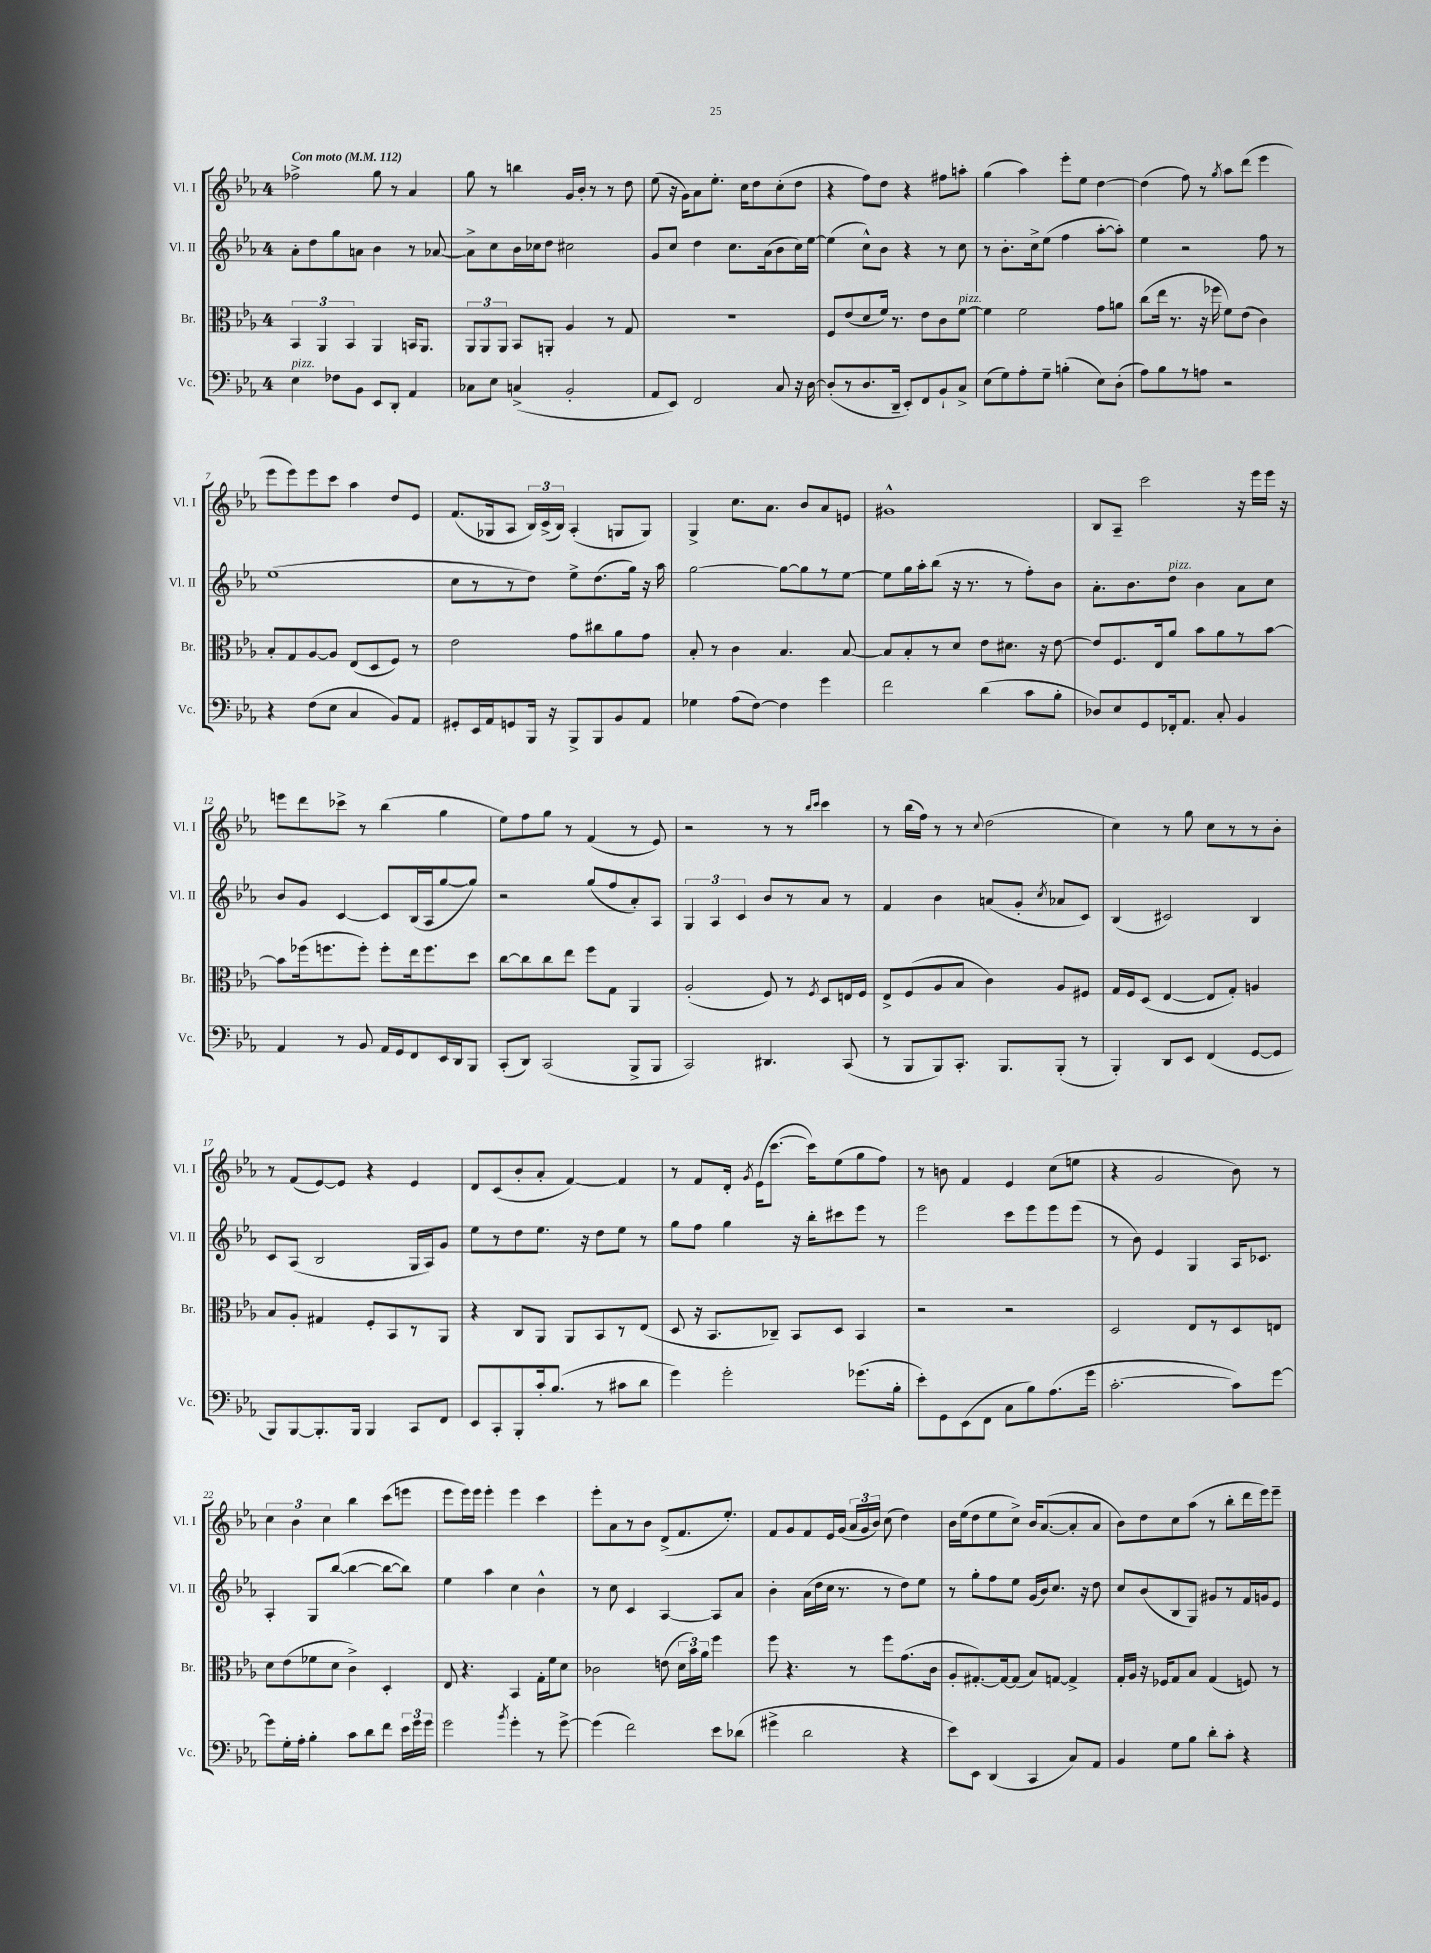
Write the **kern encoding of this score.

**kern	**kern	**kern	**kern
*part4	*part3	*part2	*part1
*staff4	*staff3	*staff2	*staff1
*I"Vc.	*I"Br.	*I"Vl. II	*I"Vl. I
*I'Vc.	*I'Br.	*I'Vl. II	*I'Vl. I
*clefF4	*clefC3	*clefG2	*clefG2
*k[b-e-a-]	*k[b-e-a-]	*k[b-e-a-]	*k[b-e-a-]
*M4/4	*M4/4	*M4/4	*M4/4
*MM112	*MM112	*MM112	*MM112
=1	=1	=1	=1
!	!	!	!LO:TX:a:B:t=Con moto
!LO:TX:a:i:t=pizz.	!	!	!
4E-\	6BB-/	8a-'\L	2ff-X^\
.	.	8dd\	.
.	6AA-/	.	.
8F-X\L	.	8gg\	.
.	6BB-/	.	.
8BB-\J	.	8an\J	.
8EE-/L	4AA-/	4b-\	8gg\
8DD'/J	.	.	8r
4AA-/	16BBn/KL	8r	4a-/
.	8.AA-/J	.	.
.	.	[8a-X/	.
=2	=2	=2	=2
8C-X\L	12AA-/L	8a-^\L]	8gg\
.	12AA-/	.	.
8E-\J	.	8cc\	8r
.	12AA-/J	.	.
(4Cn^/	8BB-/L	16b-\L	4bbn\
.	.	16cc-X\J	.
.	8AAn'/J	8dd\J	.
2BB-'/	4A-/	2cc#X\	16g/LL
.	.	.	16b-'/JJ
.	.	.	8r
.	8r	.	8r
.	8G/	.	8dd\
=3	=3	=3	=3
8AA-/L	1r	8g/L	(8ee-\
8EE-/J)	.	8cc/J	16r
.	.	.	16g\KL)
2FF/	.	4dd\	8a-\
.	.	.	8.ee-'\J
.	.	8.cc\L	.
.	.	.	16cc\KL
.	.	.	8dd\
.	.	(16a-\k	.
8C/	.	8b-\	(8cc'\
16r	.	16cc\L)	8dd\J
[16D\	.	[16ee-\JJ	.
=4	=4	=4	=4
(8D'/L]	8F/L	(4ee-\]	4r
8r	(8e-/	.	.
8.D/	8d/	8cc^^\L)	8ff\L)
.	16f/Jk)	8b-\J	8dd\J
16DD~/Jk	8.r	.	.
8EE-'/L)	.	4r	4r
8FF/	8e-\L	.	.
8BB-`/	8c\	8r	8ff#X\L
!	!LO:TX:a:i:t=pizz.	!	!
8C^/J	[8f\J	8cc\	8aan'\J
=5	=5	=5	=5
(8E-\L	4f\]	8r	(4gg\
8G\)	.	8.b-'\L	.
8A-'\	2f\	.	4aa-\)
.	.	16cc^\k	.
8G~\J	.	(8ee-\J	.
(4Bn'\	.	4ff\	8eee-'\L
.	.	.	8ee-\J
8E-\L)	8g\L	[8aa-'\L	[4dd\
(8D'\J	8an\J	8aa-'\J])	.
=6	=6	=6	=6
8A-\L)	(8cc\L	4ee-\	(4dd\]
8B-\	16ee-\Jk	.	.
.	8.r	.	.
8r	.	2r	8ff\)
8An\J	16r	.	8r
.	16ff-X\	.	.
.	.	.	8qgg/
2r	8f\L)	.	8aa-\L
.	(8e-\J	.	(8ddd\J
.	4c\)	8ff\	4eee-\
.	.	8r	.
!!LO:LB:g=z
=7	=7	=7	=7
4r	8B-'/L	(1ee-	8eee-\L
.	8G/	.	8eee-\)
(8F\L	[8A-/	.	8eee-\
8E-\J	8A-/J]	.	8ccc\J
4C/	(8E-/L	.	4aa-\
.	8D/	.	.
8BB-/L)	8F/J)	.	8dd/L
8AA-/J	8r	.	8e-/J
=8	=8	=8	=8
8GG#X'/L	2e-\	8cc\L	(8.f/L
16EE-/L	.	8r	.
16AA-/J	.	.	16G-X/k
8GGn/	.	8r	8A-/J
16BBB-/Jk	.	8dd\J)	24B-/LL)
.	.	.	(24c^/
16r	.	.	.
.	.	.	24B-/JJ)
8BBB-^/L	8g\L	8ee-^\L	(4A-'/
8BBB-/	8cc#X\	(8.dd\	.
8BB-/	8a-\	.	8Gn/L
.	.	16gg\Jk)	.
8AA-/J	8g\J	16r	8G/J)
.	.	16aa-\	.
=9	=9	=9	=9
4G-X\	8B-'/	[2gg\	4G^/
.	8r	.	.
(8A-\L	4c\	.	8.cc\L
[8F\J)	.	.	.
.	.	.	8.a-\J
4F\]	4.B-/	8gg\L_	.
.	.	8gg\]	8b-/L
4g\	.	8r	8a-/
.	[8B-/	[8ee-\J	8en/J
=10	=10	=10	=10
2f\	8B-/L]	8ee-\L]	1g#X^^
.	8B-'/	16gg\L	.
.	.	16aa-'\J	.
.	8r	(8bb-\J	.
.	8d/J	16r	.
.	.	8.r	.
(4d\	8e-\L	.	.
.	8.d#X\J	8r	.
8c\L	.	8ff'\L)	.
.	16r	.	.
8B-'\J	[8e-\	8b-\J	.
=11	=11	=11	=11
8D-X/L)	8e-/L]	8.a-'\L	8B-/L
8E-/	8.F/	.	8A-~/J
.	.	8.b-\	.
8GG/	.	.	2ccc\
.	16E-/k	.	.
!	!	!LO:TX:a:i:t=pizz.	!
16FF-X'/k	8a-/J	8dd\J	.
8.AA-/J	.	.	.
.	8b-\L	4b-\	.
8C'/	8a-\	.	.
4BB-/	8r	8a-\L	16r
.	.	.	16eee-\LL
.	[8b-\J	8cc\J	16eee-\JJ
.	.	.	16r
!!LO:LB:g=z
=12	=12	=12	=12
4AA-/	8b-\L]	8b-/L	8eeen\L
.	(16ff-X\k	8g/J	8ddd\
.	8.ffn\	.	.
8r	.	[4c/	8ccc-X^\J
8BB-/	8ff'\J)	.	8r
16AA-/LL	8ff'\L	8c/L]	(4bb-\
16GG/J	.	.	.
8FF/	16ee-\k	(16B-/L	.
.	8.ff\	16A-/J	.
16EE-/L	.	[8gg/	4gg\
16DD/J	.	.	.
8BBB-/J	8dd\J	8gg/J])	.
=13	=13	=13	=13
(8CC'/L	[8cc\L	2r	8ee-\L)
8DD/J)	8cc\]	.	8ff\
(2CC/	8cc\	.	8gg\J
.	8ee-\J	.	8r
.	8ff\L	(8gg/L	(4f/
.	8G\J	8ff/	.
8BBB-^/L	4AA-/	8a-'/)	8r
8BBB-/J	.	8A-/J	8e-/)
=14	=14	=14	=14
2CC/)	(2A-'/	6G/	2r
.	.	6A-/	.
.	.	6c/	.
4.DD#X/	8F/)	8b-/L	8r
.	8r	8r	8r
.	.	.	16qqbb-/LL
.	8qF/	.	16qqccc/JJ
.	8D/L	8a-/J	4ccc\
(8CC/	16En/L	8r	.
.	16F/JJ	.	.
=15	=15	=15	=15
8r	8E-^/L	4f/	8r
8BBB-/L	(8F/	.	(16bb-\LL
.	.	.	16ff\JJ)
8BBB-/)	8A-/	4b-\	8r
8.CC'/J	8B-/J	.	8r
.	.	.	8qqcc/
.	4c\)	(8an/L	(2dd\
8.BBB-/L	.	.	.
.	.	8g'/J	.
.	.	8qcc/	.
(8BBB-'/J	8A-/L	8a-X/L	.
8r	8F#X/J	8c/J)	.
=16	=16	=16	=16
4BBB-'/)	16G/LL	(4B-/	4cc\)
.	16F/J	.	.
.	(8D/J	.	.
8DD/L	[4E-/	2c#X/)	8r
8EE-/J	.	.	8gg\
(4FF/	8E-/L]	.	8cc\L
.	8G'/J)	.	8r
[8GG/L	4An/	4B-/	8r
8GG/J]	.	.	8b-'\J
!!LO:LB:g=z
=17	=17	=17	=17
8BBB-/L)	8B-/L	8c/L	8r
[8BBB-/	8A-'/J	(8A-/J	(8f/L
8.BBB-'/]	4G#X/	2B-/	[8e-/)
.	.	.	8e-/J]
16BBB-/Jk	.	.	.
4BBB-/	8F'/L	.	4r
.	8BB-/	.	.
8CC/L	8r	16G/LL	4e-/
.	.	16A-/J)	.
8FF/J	8AA-/J	8g/J	.
=18	=18	=18	=18
8EE-/L	4r	8ee-\L	8d/L
8CC'/	.	8r	(8c/
8BBB-'/	8C/L	8dd\	8b-'/
16c'/k	8AA-/J	8.ee-\J	8a-'/J
(8.B-/J	.	.	.
.	8AA-/L	.	[4f/)
.	.	16r	.
8r	8BB-/	8dd\L	.
8c#X\L	8r	8ee-\J	4f/]
8d\J	(8E-/J	8r	.
=19	=19	=19	=19
4g\)	8D/	8gg\L	8r
.	16r	8ff\J	8f/L
.	8.BB-/L	.	.
2g'\	.	4gg\	16d'/Jk
.	.	.	8qg/
.	.	.	(16e-\KL
.	8C-X~/J)	.	[8.ccc\J
.	8BB-/L	16r	.
.	.	16bb-'\KL	16ccc\KL])
.	8D/J	8ccc#X\	(8ee-\
(8.g-X\L	4BB-/	8eee-\J	8gg\
.	.	8r	8ff\J)
16B-'\Jk	.	.	.
=20	=20	=20	=20
8e-'\L)	2r	2eee-\	8r
8GG\	.	.	8bn\
(8EE-\	.	.	4f/
8FF\J	.	.	.
8C\L	2r	8ccc\L	4e-/
8B-\)	.	8eee-\	.
(8.A-\	.	8eee-\	(8cc\L
.	.	(8eee-\J	8een\J
16g\Jk	.	.	.
=21	=21	=21	=21
[2.c'\	2D/	8r	4r
.	.	8b-\)	.
.	.	4e-/	2g/
.	8E-/L	4G/	.
.	8r	.	.
8c\L])	8D/	16A-/KL	8b-\)
.	.	8.c-X/J	.
[8g\J	8En/J	.	8r
!!LO:LB:g=z
=22	=22	=22	=22
8g\L]	8d\L	4A-'/	6cc\
16G'\L	(8e-\	.	.
.	.	.	6b-\
16A-'\JJ	.	.	.
4B-'\	8f-X\	8G/L	.
.	.	.	6cc\
.	8d\J	([8bb-/J	.
8c\L	4c^\)	4bb-\_	4bb-\
8d\	.	.	.
8f\J	4D'/	8bb-\L_	(8ccc\L
24e-\LL	.	8bb-\J])	8eeen\J
24g\	.	.	.
24g\JJ	.	.	.
=23	=23	=23	=23
2g\	8E-/	4ee-\	8eee-\L
.	4.r	.	16eee-\L)
.	.	.	16eee-\JJ
.	.	4aa-\	4eee-'\
8qb-/	.	.	.
4g'\	4BB-/	4cc\	4eee-\
8r	16G'\LL	4b-^^\	4ccc\
.	16f\J	.	.
[8g^\	8d\J	.	.
=24	=24	=24	=24
(4g\]	2c-X\	8r	8eee-'\L
.	.	8cc\	8a-\
2f\)	.	4c/	8r
.	.	.	8b-\J
.	(8en\	[4A-/	(8d^/L
.	24d\LL	.	8.f/
.	24b-\)	.	.
.	24a-\JJ	.	.
8e-\L	4ff\	8A-/L]	.
.	.	.	8.ee-'/J)
(8d-X\J	.	8a-/J	.
=25	=25	=25	=25
4g#X^\	8ff\	4b-'\	8f/L
.	4.r	.	8g/
2d\	.	(16a-\LL	8f/
.	.	16dd\	.
.	.	16cc\JJ	16e-/L
.	.	8.r	(16g/JJ
.	8r	.	24a-/LL
.	.	.	24g/
.	.	.	24b-/JJ)
.	8ff\L	8r	(8cc\
4r	(8.g\	8dd\L)	4dd\)
.	.	8ee-\J	.
.	16c\Jk	.	.
=26	=26	=26	=26
8e-\L)	8A-'/L	8r	16b-\LL
.	.	.	(16ee-\J
8EE-\J	[8.G#X'/)	8gg'\L	8dd\
(4DD/	.	8ff\	8ee-\
.	16G#/k_	.	.
.	(8G#/J]	8ee-\J	8cc^\J)
4CC/	8B-/L)	(16g/LL	16b-/KL
.	.	16b-/J)	([8.a-/
.	[8Gn/J	8.cc/J	.
8C/L)	4G^/]	.	8a-'/]
.	.	16r	.
8AA-/J	.	8dd\	8a-/J
=27	=27	=27	=27
4BB-/	16G'/LL	8cc/L	8b-\L)
.	16A-/JJ	.	.
.	16r	(8b-/	8dd\
.	16F-X/KL	.	.
8G\L	8G/	8B-/	8cc\
8B-\J	8B-/J	8G/J)	(8aa-\J
8d'\L	(4G/	8g#X/L	8r
8c'\J	.	8r	8bb-'\L
4r	8Fn/)	16f/L	16ddd\L
.	.	16gn/J	16eee-\J)
.	8r	8e-/J	8eee-~\J
==	==	==	==
*-	*-	*-	*-
